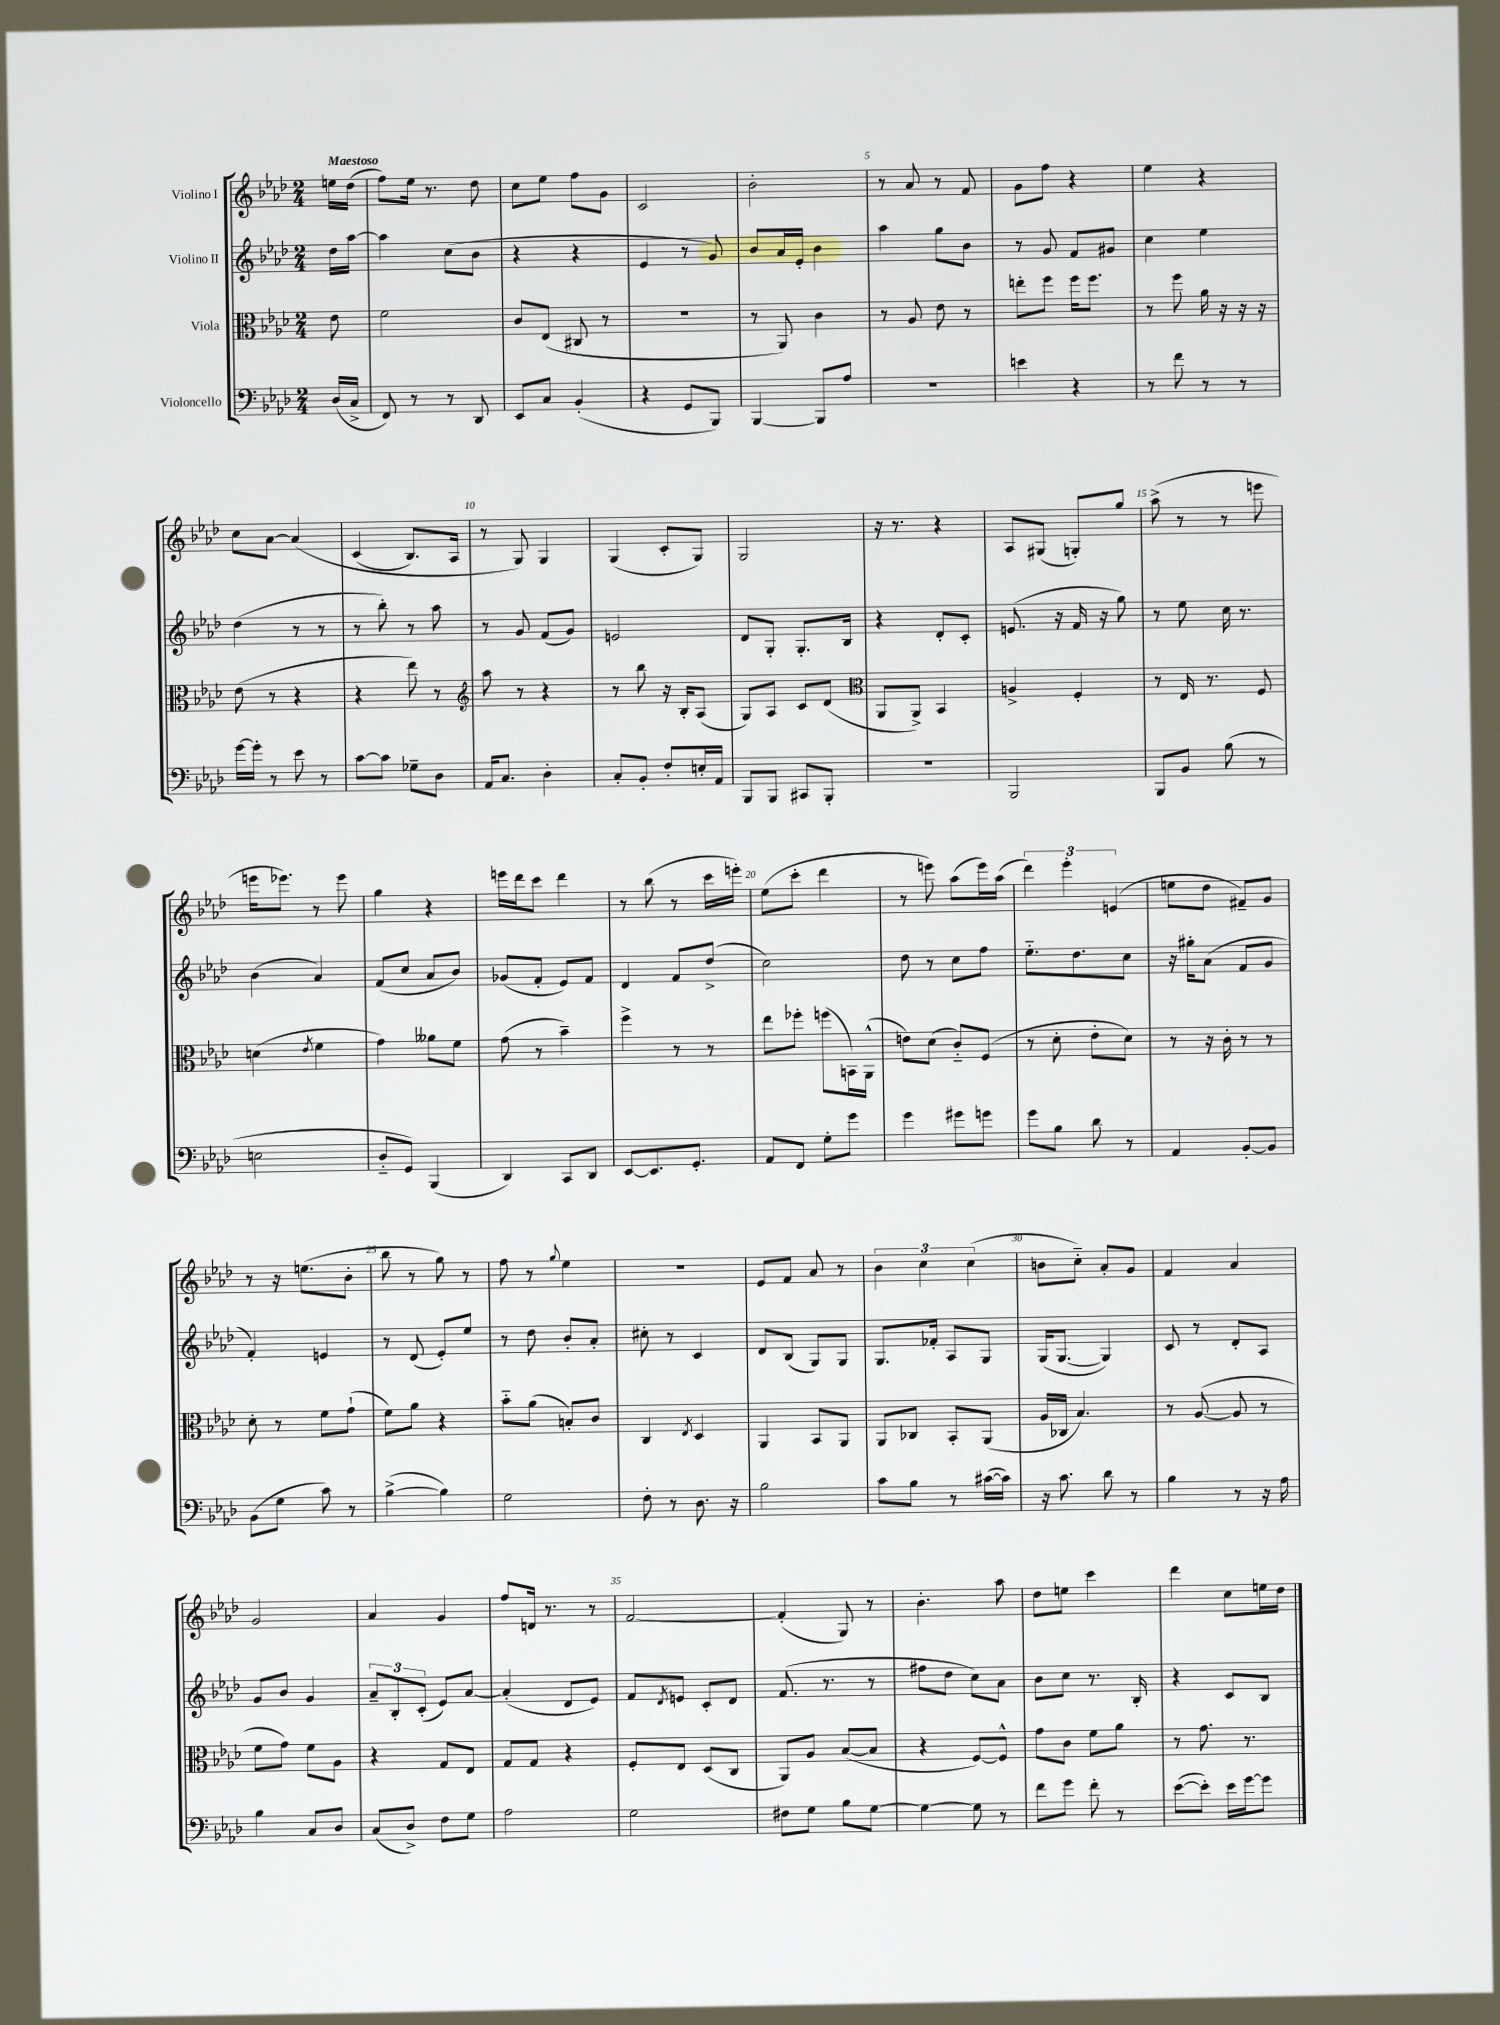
<<
\new StaffGroup <<
\new Staff = "s0" \with { instrumentName = "Violino I" } {
    \clef treble \key aes \major \numericTimeSignature \time 2/4 \partial 8 \tempo "Maestoso"
    e''16 des''16( |
    f''8) ees''16 r8. des''8 |
    c''8 ees''8 f''8 g'8 |
    c'2 |
    bes'2-. |
    r8 aes'8 r8 f'8 |
    g'8 f''8 r4 |
    ees''4 r4 |
    c''8 aes'8~ aes'4\( |
    c'4( bes8.) aes16 |
    r8 g8\) g4 |
    g4( c'8-. g8) |
    g2 |
    r16 r8. r4 |
    aes8 gis8( g8-.) g''8 |
    aes''8->( r8 r8 e'''8 |
    e'''16 ees'''8.) r8 ees'''8 |
    g''4 r4 |
    e'''16 des'''16 c'''8 des'''4 |
    r8 bes''8( r8 c'''16 e'''16-.) |
    ees''8( c'''8-. des'''4 |
    r8 e'''8) aes''8( e'''16) aes''16( |
    \tuplet 3/2 { des'''4) ees'''4-. e'4( } |
    e''8 des''8 fis'8--) g'8 |
    r8 r16 e''8.( bes'8-. |
    bes''8 r8 g''8) r8 |
    f''8 r8 \appoggiatura { g''8 } ees''4 |
    r2 |
    ees'8 f'8 aes'8 r8 |
    \tuplet 3/2 { bes'4 c''4 c''4( } |
    b'8 c''8-_) aes'8-. g'8 |
    f'4 aes'4 |
    g'2 |
    aes'4 g'4 |
    f''8 d'16 r8. r8 |
    f'2~ |
    f'4-.( g8) r8 |
    bes'4.-. aes''8 |
    des''8 e''8 c'''4 |
    des'''4 c''8 e''16 des''16 \bar "|." |
}
\new Staff = "s1" \with { instrumentName = "Violino II" } {
    \clef treble \key aes \major \numericTimeSignature \time 2/4 \partial 8
    des''16 aes''16~ |
    aes''4 c''8( bes'8 |
    r4 r4 |
    ees'4 r8 g'8) |
    bes'8 aes'16 ees'16-. bes'4 |
    aes''4 g''8 bes'8 |
    r8 g'8 f'8 gis'8 |
    c''4 ees''4 |
    des''4( r8 r8 |
    r8 bes''8-.) r8 aes''8 |
    r8 g'8 f'8( g'8) |
    e'2 |
    des'8 g8-. g8.-. bes16 |
    r4 des'8-. c'8-. |
    e'8.( r16 f'16 r16 g''8) |
    r8 ees''8 c''16 r8. |
    bes'4( aes'4) |
    f'8( c''8 aes'8 bes'8) |
    ges'8( f'8-. ees'8) f'8 |
    des'4 f'8 des''8->( |
    c''2) |
    des''8 r8 c''8 f''8 |
    ees''8.-_ des''8. c''8 |
    r16 gis''16-. aes'8( f'8 g'8 |
    f'4-.) e'4 |
    r8 des'8( ees'8-.) ees''8 |
    r8 des''8 bes'8-. aes'8-. |
    cis''8-. r8 c'4 |
    des'8 bes8( g8) g8 |
    g8. fes'16-. aes8 g8 |
    g16( g8.~ g4) |
    c'8 r8 des'8-. aes8 |
    g'8 bes'8 g'4 |
    \tuplet 3/2 { aes'8-- bes8-. c'8-.( } ees'8) aes'8~ |
    aes'4-.( des'8 ees'8) |
    f'8 \acciaccatura { des'8 } e'8 c'8-. des'8 |
    f'8.( r8. r8 |
    fis''8 des''8 c''8) aes'8 |
    bes'8 c''8 r8. bes16-. |
    r4 c'8 bes8 \bar "|." |
}
\new Staff = "s2" \with { instrumentName = "Viola" } {
    \clef alto \key aes \major \numericTimeSignature \time 2/4 \partial 8
    ees'8 |
    f'2 |
    c'8 ees8( cis8 r8 |
    R2 |
    r8 aes,8) c'4 |
    r8 aes8 ees'8 r8 |
    e''8-. f''8 f''16 f''8. |
    r8 f''8 aes'16 r16 r16 r16 |
    ees'8( r8 r4 |
    r4 ees''8) r8 |
    \clef treble aes''8 r8 r4 |
    r8 bes''8 r16 bes16-. aes8( |
    g8) aes8 c'8 des'8( |
    \clef alto aes,8 aes,8->) bes,4 |
    a4-> f4-. |
    r8 ees16 r8. f8 |
    d'4( \acciaccatura { ees'8 } f'4 |
    g'4) aeses'8 f'8 |
    g'8( r8 bes'4--) |
    f''4-> r8 r8 |
    ees''8 fes''8-. f''8( b,16) aes,16-^( |
    e'8) des'8( c'8-_) f8( |
    r8 des'8-. ees'8-. des'8) |
    r8 r16 c'16-. r8 r8 |
    des'8-. r8 f'8 g'8-!( |
    f'8) aes'8 r4 |
    bes'8-_ aes'8( b8-.) c'8 |
    c4 \acciaccatura { ees8 } des4 |
    aes,4 bes,8 aes,8 |
    aes,8 ces8 bes,8-. aes,8( |
    aes16 ces16 bes4.) |
    r8 aes8~( aes8 r8 |
    f'8 g'8) f'8 aes8 |
    r4 g8 ees8 |
    g8 g8 r4 |
    f8-. ees8 des8( c8 |
    aes,8) aes8 bes8~( bes8 |
    r4 f8~) f8-^ |
    g'8 c'8 f'8 aes'8 |
    r8 g'8. r8. \bar "|." |
}
\new Staff = "s3" \with { instrumentName = "Violoncello" } {
    \clef bass \key aes \major \numericTimeSignature \time 2/4 \partial 8
    des16( c16-> |
    f,8) r8 r8 des,8 |
    ees,8 c8 bes,4-.( |
    r4 g,8 bes,,8) |
    bes,,4~ bes,,8 aes8 |
    R2 |
    e'4 r4 |
    r8 f'8 r8 r8 |
    g'16~ g'16-. r8 ees'8 r8 |
    c'8~ c'8 ges8-- des8 |
    aes,16 c8. des4-. |
    c8-. bes,8-. f8-. e16-. aes,16 |
    bes,,8 bes,,8 cis,8 bes,,8-. |
    r2 |
    bes,,2 |
    bes,,8 bes,8 bes8( r8 |
    e2 |
    des8-_ g,8) bes,,4( |
    des,4) c,8 des,8 |
    ees,8~ ees,8. g,8.-. |
    aes,8 f,8 g8-. g'8 |
    g'4 gis'8 g'8 |
    g'8 bes8 des'8 r8 |
    aes,4 bes,8~-. bes,8 |
    bes,8( g8 c'8) r8 |
    bes4~->( bes4) |
    g2 |
    f8-. r8 des8. r16 |
    bes2 |
    c'8 bes8 r8 cis'16~( cis'16) |
    r16 c'8. des'8 r8 |
    bes4 r8 r16 aes16 |
    bes4 c8 des8 |
    c8( des8->) f8 g8 |
    aes2 |
    g2 |
    fis8 g8 bes8 g8~ |
    g4~ g8 r8 |
    f'8 g'8 f'8-. r8 |
    ees'8~( ees'8-.) ees'16 g'16~ g'8 \bar "|." |
}
>>
>>
\layout { \context { \Score \override BarNumber.break-visibility = ##(#f #t #t) barNumberVisibility = #(every-nth-bar-number-visible 5) } }
